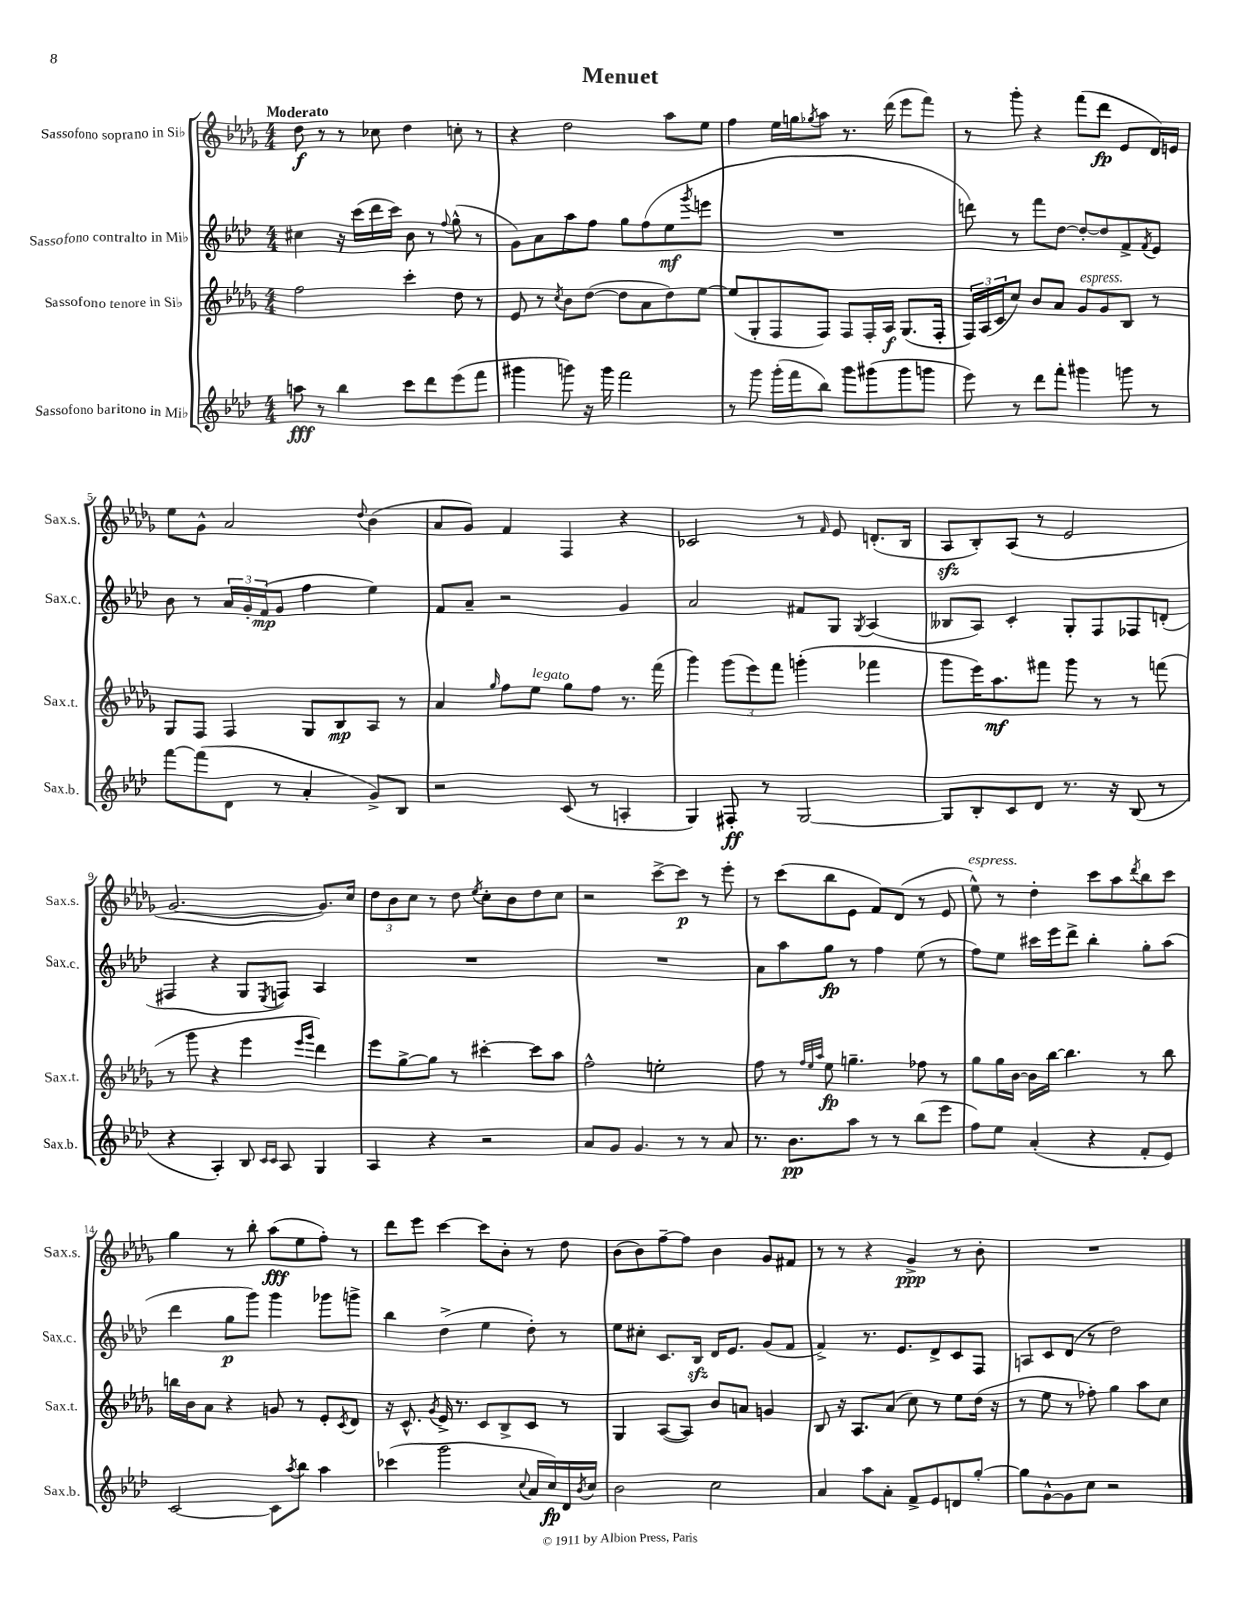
\header { title = "Menuet" }
<<
\new StaffGroup <<
\new Staff = "s0" \with { instrumentName = "Sassofono soprano in Sib" shortInstrumentName = "Sax.s." } {
    \clef treble \key des \major \numericTimeSignature \time 4/4 \tempo "Moderato"
    des''8\f r8 r8 ces''8 des''4 c''8-. r8 |
    r4 des''2 aes''8 ees''8 |
    f''4 ees''16 g''16 \acciaccatura { ges''8 } aes''8 r8. des'''16( ees'''8 f'''8) |
    r8 ges'''8-. r4 f'''8( des'''8\fp ees'8 des'16) e'16 |
    ees''8 ges'8-^ aes'2 \appoggiatura { des''8 } bes'4( |
    aes'8 ges'8) f'4 f4 r4 |
    ces'2 r8 \grace { f'16 } ees'8 d'8.-.( bes16 |
    aes8\sfz bes8-.) aes8( r8 ees'2 |
    ges'2.~ ges'8.) c''16 |
    \tuplet 3/2 { des''8 bes'8 c''8 } r8 des''8 \acciaccatura { ees''8 } c''8-. bes'8 des''8 c''8 |
    r2 c'''8~-> c'''8\p r8 ees'''8-. |
    r8 c'''8( bes''8 ees'8 f'8) des'8( r8 ees'8 |
    ees''8-^^\markup { \italic "espress." }) r8 des''4-. c'''8 aes''8 \acciaccatura { des'''8 } bes''8 c'''8 |
    ges''4 r8 bes''8-. aes''8\fff( ees''8 f''8-.) r8 |
    des'''8 ees'''8 c'''4~ c'''8 bes'8-. r8 des''8 |
    bes'8( bes'8) f''8~-- f''8 bes'4 ges'8 fis'8 |
    r8 r8 r4 ges'4->\ppp r8 bes'8-. |
    R1 \bar "|." |
}
\new Staff = "s1" \with { instrumentName = "Sassofono contralto in Mib" shortInstrumentName = "Sax.c." } {
    \clef treble \key aes \major \numericTimeSignature \time 4/4
    cis''4 r16 c'''16( des'''16 c'''16) bes'8 r8 \appoggiatura { f''8 } g''8-^( r8 |
    g'8) aes'8 aes''8 f''8 g''8 f''8( ees''8\mf \acciaccatura { g'''8 } e'''8 |
    R1 |
    d'''8) r8 f'''8 des''8~ des''8~-. des''8 f'8-> \acciaccatura { f'8 } ees'8 |
    bes'8 r8 \tuplet 3/2 { aes'16 g'16-. f'16\mp( } g'8 f''4 ees''4) |
    f'8 aes'8-- r2 g'4 |
    aes'2 fis'8 g8 \acciaccatura { g8 } aes4( |
    beses8 aes8) c'4-. g8-. f8 fes8 d'8-.( |
    fis4 r4 g8 \acciaccatura { ees8 } f8) aes4 |
    R1 |
    R1 |
    aes'8 aes''8 g''8\fp r8 f''4 ees''8( r8 |
    f''8) ees''8 cis'''16 ees'''16 des'''8-> bes''4-. g''8-. aes''8( |
    des'''4 g''8\p g'''8) g'''4 ges'''8 g'''8-> |
    bes''4 des''4->( ees''4 des''8-.) r8 |
    ees''8 cis''8-. c'8. bes16\sfz des'16 ees'8. g'8( f'8 |
    f'4->) r8. ees'8. des'8-> c'8 f8 |
    a8 c'8 des'8( r8 des''2) \bar "|." |
}
\new Staff = "s2" \with { instrumentName = "Sassofono tenore in Sib" shortInstrumentName = "Sax.t." } {
    \clef treble \key des \major \numericTimeSignature \time 4/4
    f''2 c'''4-. des''8 r8 |
    ees'8 r8 \acciaccatura { c''8 } bes'8 des''8~( des''8 aes'8 des''8) ees''8~ |
    ees''8( ges8-. f8 f8) f8 f16-. aes16\f ges8.( f16-. |
    \tuplet 3/2 { f16) aes16( c'16 } c''8) bes'8 aes'8 ges'8^\markup { \italic "espress." } ges'8 bes8 r8 |
    ges8 f8 f4 ges8 bes8\mp aes8 r8 |
    aes'4 \grace { ges''16 } f''8 ees''8^\markup { \italic "legato" } ges''8 f''8 r8. f'''16( |
    ges'''4) \tuplet 3/2 { ges'''8( ees'''8) f'''8 } g'''4-.( fes'''4 |
    ges'''8 ees'''16) aes''8.\mf fis'''8 ges'''8 r8 r8 f'''8( |
    r8 ges'''8 r4 ees'''4 \grace { ees'''16 ges'''16 } des'''4) |
    ees'''8 ges''8~-> ges''8 r8 cis'''4~-. cis'''8 aes''8 |
    f''2-^ e''2-. |
    f''8 r8 \grace { f''32 ees''32 aes''32 } ees''8\fp g''4.-- fes''8 r8 |
    ges''8 ges''16 bes'16~ bes'16 bes''16~ bes''4. r8 bes''8 |
    b''16 bes'16 aes'8 r4 g'8 r8 ees'8-. \acciaccatura { c'8 } des'8 |
    r16 c'8.-^ \acciaccatura { ges'8 } ees'16-> r8. c'8 bes8-> c'8 r8 |
    ges4 aes8~( aes8) bes'8 a'8 g'4 |
    bes8 r16 aes8. aes'8( c''8) r8 ees''8 des''16( r16 |
    r8 ees''8 r8 fes''8-.) ges''4 aes''8 c''8 \bar "|." |
}
\new Staff = "s3" \with { instrumentName = "Sassofono baritono in Mib" shortInstrumentName = "Sax.b." } {
    \clef treble \key aes \major \numericTimeSignature \time 4/4
    a''8\fff r8 bes''4 c'''8 des'''8 ees'''8( f'''8 |
    gis'''4 g'''8) r16 g'''16 f'''2 |
    r8 g'''8 g'''16-.( f'''16 bes''8) g'''8 gis'''8( gis'''8 g'''8 |
    ees'''8) r8 des'''8 f'''8-. gis'''4 g'''8 r8 |
    f'''8~ f'''8( des'8 r8 aes'4-. g'8->) bes8 |
    r2 c'8( r8 a4-. |
    g4) fis8-.\ff r8 g2~ |
    g8 bes8-. c'8 des'8 r8. r16 bes8( r8 |
    r4 aes4-.) bes8 \grace { c'16 c'16 } aes8 g4 |
    aes4 r4 r2 |
    aes'8 g'8 g'4. r8 r8 aes'8 |
    r8. bes'8.\pp aes''8 r8 r8 bes''8( ees'''8 |
    f''8) ees''8 aes'4-.( r4 f'8-. ees'8) |
    c'2~ c'8 \acciaccatura { aes''8 } bes''8 aes''4 |
    ces'''4( g'''2 \appoggiatura { c''8 } aes'16 c''16\fp) des'16 \acciaccatura { bes'8 } c''16 |
    bes'2 c''2 |
    aes'4 aes''8 aes'8-. f'8-> ees'8 d'8 g''8~-. |
    g''8 g'8~-^ g'8 c''8 r2 \bar "|." |
}
>>
>>
